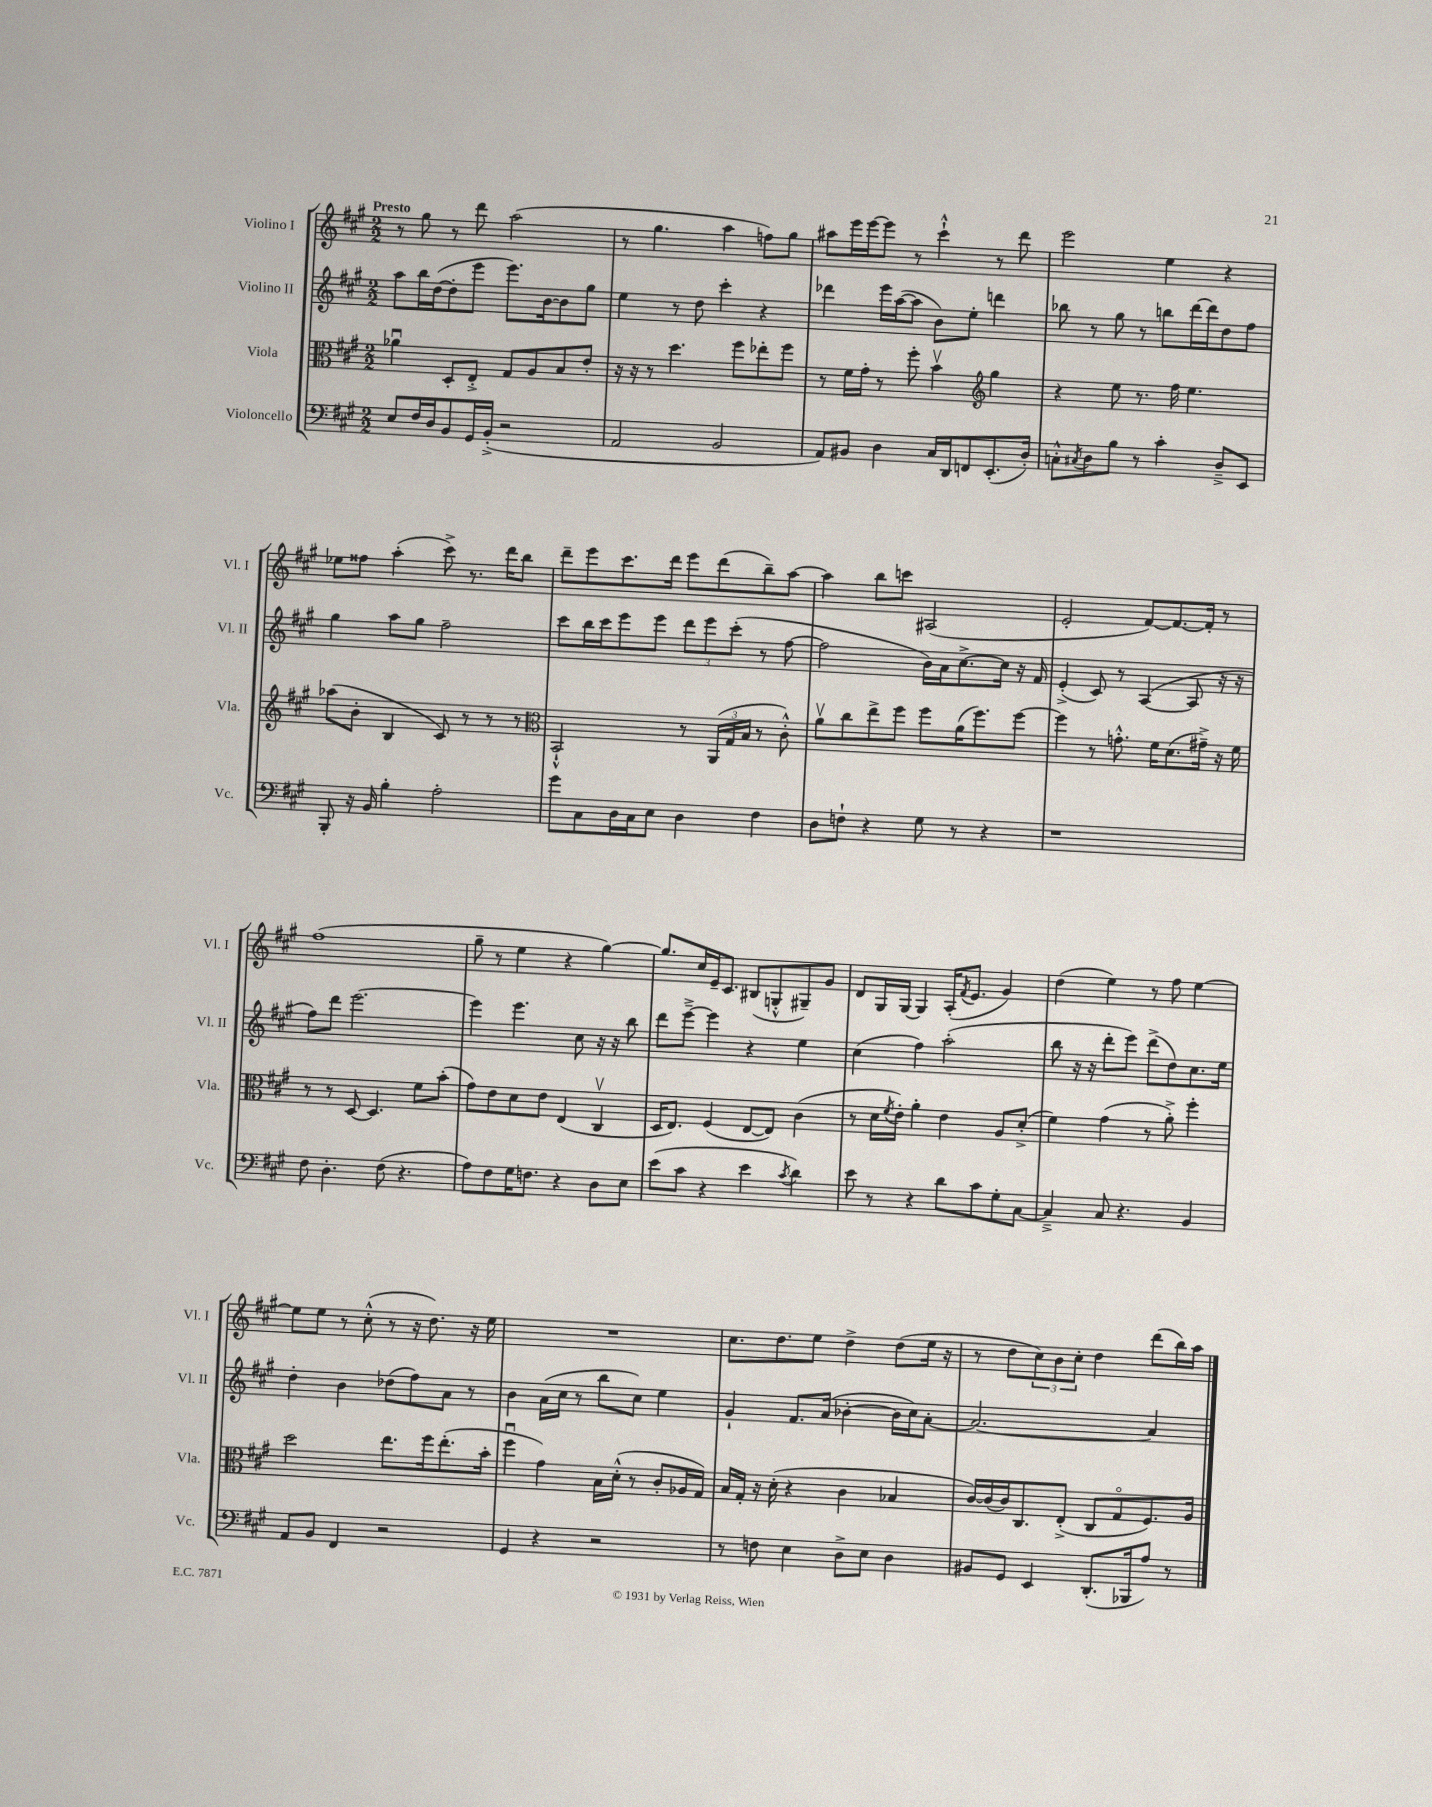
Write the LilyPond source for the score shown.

<<
\new StaffGroup <<
\new Staff = "s0" \with { instrumentName = "Violino I" shortInstrumentName = "Vl. I" } {
    \clef treble \key a \major \numericTimeSignature \time 2/2 \tempo "Presto"
    r8 gis''8 r8 d'''8 a''2( |
    r8 gis''4. a''4 f''8) gis''8 |
    ais''8 e'''16 e'''16~ e'''8 r8 cis'''4-!-^ r8 d'''8 |
    e'''2 e''4 r4 |
    ees''8 fisis''8 a''4-.( cis'''8->) r8. d'''16 b''8 |
    d'''8-- e'''8 cis'''8. d'''16 e'''8 d'''8( b''8--) a''8~ |
    a''4 b''8 c'''8 ais2( |
    e'2-. fis'8~) fis'8.~ fis'16-. r8 |
    fis''1( |
    gis''8-- r8 e''4 r4 gis''4~) |
    gis''8. cis''16 e'16-- cis'8. bis8( g8-.-^ gis8--) gis'8 |
    d'8 gis16 gis16~ gis4 a16-.( \acciaccatura { fis'8 } e'8. gis'4) |
    d''4( e''4) r8 fis''8 e''4~ |
    e''8 e''8 r8 cis''8-.-^( r8 r16 d''8.) r16 e''16 |
    R1 |
    cis''8. d''8. e''8 d''4-> d''8( e''16 r16 |
    r8 d''8 \tuplet 3/2 { cis''8) b'8 cis''8-. } d''4 d'''8( b''16) a''16 \bar "|." |
}
\new Staff = "s1" \with { instrumentName = "Violino II" shortInstrumentName = "Vl. II" } {
    \clef treble \key a \major \numericTimeSignature \time 2/2
    a''8 b''16 d''16~( d''8-. e'''8 e'''8.) b'16~ b'8 gis''8 |
    e''4 r8 d''8 cis'''4-. r4 |
    des'''4 e'''16 a''16~( a''8 b'8) e''8-. d'''4 |
    bes''8 r8 gis''8 r8 b''8 d'''16~ d'''16 d''8 fis''8 |
    gis''4 a''8 gis''8 fis''2-- |
    cis'''8 b''16 cis'''16 e'''8 e'''8 \tuplet 3/2 { d'''8 e'''8 cis'''8-.( } r8 fis''8~ |
    fis''2 b'16) a'16 cis''8.~-> cis''16 r16 fis'16 |
    e'4-.->( cis'8) r8 a4~( a8 r16 r16 |
    fis''8) d'''8 e'''2.~ |
    e'''4 e'''4. cis''8 r16 r16 b''8 |
    d'''8 e'''8~---> e'''4 r4 e''4 |
    cis''4( fis''4) a''2-.( |
    b''8 r16 r16 d'''8-. e'''8) d'''8->( d''8) cis''8. e''16 |
    d''4-. b'4 des''8( fis''8) a'8 r8 |
    b'4 a'16( cis''16 r8 b''8 cis''8) e''4 |
    gis'4-! fis'8. a'16( bes'4~-. bes'16 cis''16) a'8~-. |
    a'2.~ a'4 \bar "|." |
}
\new Staff = "s2" \with { instrumentName = "Viola" shortInstrumentName = "Vla." } {
    \clef alto \key a \major \numericTimeSignature \time 2/2
    aes'4\downbow d8-. e8-.-> gis8 a8 b8 e'8-. |
    r16 r16 r8 d''4. fis''8 ees''8-. fis''8 |
    r8 fis'16 gis'16-. r8 fis''8-. b'4\upbow \clef treble gis''4 |
    r4 e''8 r8. fis''16 e''4. |
    aes''8( b'8-. b4 cis'8) r8 r8 r8 |
    \clef alto b,2-!-^ r8 \tuplet 3/2 { a,16( gis16 b16 } r8 cis'8-.-^) |
    a'8\upbow cis''8 e''8-> fis''8 fis''8 a'16( fis''8.) fis''8~ |
    fis''4 r8 g'8.-.-^ fis'16 d'8.( gis'16--->) r16 fis'16 |
    r8 r8 d8~ d4. fis'8 b'8-.( |
    gis'8) e'8 d'8 e'8 e4( cis4\upbow |
    d16 e8.) fis4( e8~ e8) cis'4( |
    r8 d'16 \acciaccatura { fis'8 } e'16-.) a'4-. e'4 a8 d'8-.->( |
    fis'4) gis'4( r8 a'8-.->) fis''4-. |
    d''2 e''8. fis''16 e''8.-.( b'16-. |
    fis''4\downbow gis'4) b16 d'16-.-^( r8 cis'8-. aes16 gis16) |
    b16 gis16-. r16 d'16-.( r4 cis'4 bes4 |
    cis'16~) cis'16( cis'16) cis8. e8-.->( cis8 gis8\flageolet fis8.) a16 \bar "|." |
}
\new Staff = "s3" \with { instrumentName = "Violoncello" shortInstrumentName = "Vc." } {
    \clef bass \key a \major \numericTimeSignature \time 2/2
    e8 fis16 d16 b,8 gis,16 b,16-.->( r2 |
    a,2 b,2 |
    a,8) bis,8 d4 cis16 d,16 f,8 e,8.-.( d16-.) |
    c8-.-^ \acciaccatura { cis8 } d8 b8 r8 cis'4-. d8---> e,8 |
    b,,8-. r16 b,16 b4-. a2-. |
    gis'8 cis8 d16 cis16 e8 d4 fis4 |
    d8 f8-! r4 gis8 r8 r4 |
    r1 |
    fis8 d4.-. fis8( r4. |
    a8) fis8 gis16 f8. r4 d8 e8 |
    e'8( cis'8 r4 e'4 \acciaccatura { cis'8 } d'4) |
    e'8 r8 r4 d'8 cis'8 gis8-. cis8~ |
    cis4---> cis8 r4. b,4 |
    a,8 b,8 fis,4 r2 |
    gis,4 r4 r2 |
    r8 f8 e4 d8-> e8 d4 |
    bis,8 gis,8 e,4 d,8.-.( bes,,16 a8) r8 \bar "|." |
}
>>
>>
\layout { \context { \Score \remove "Bar_number_engraver" } }
